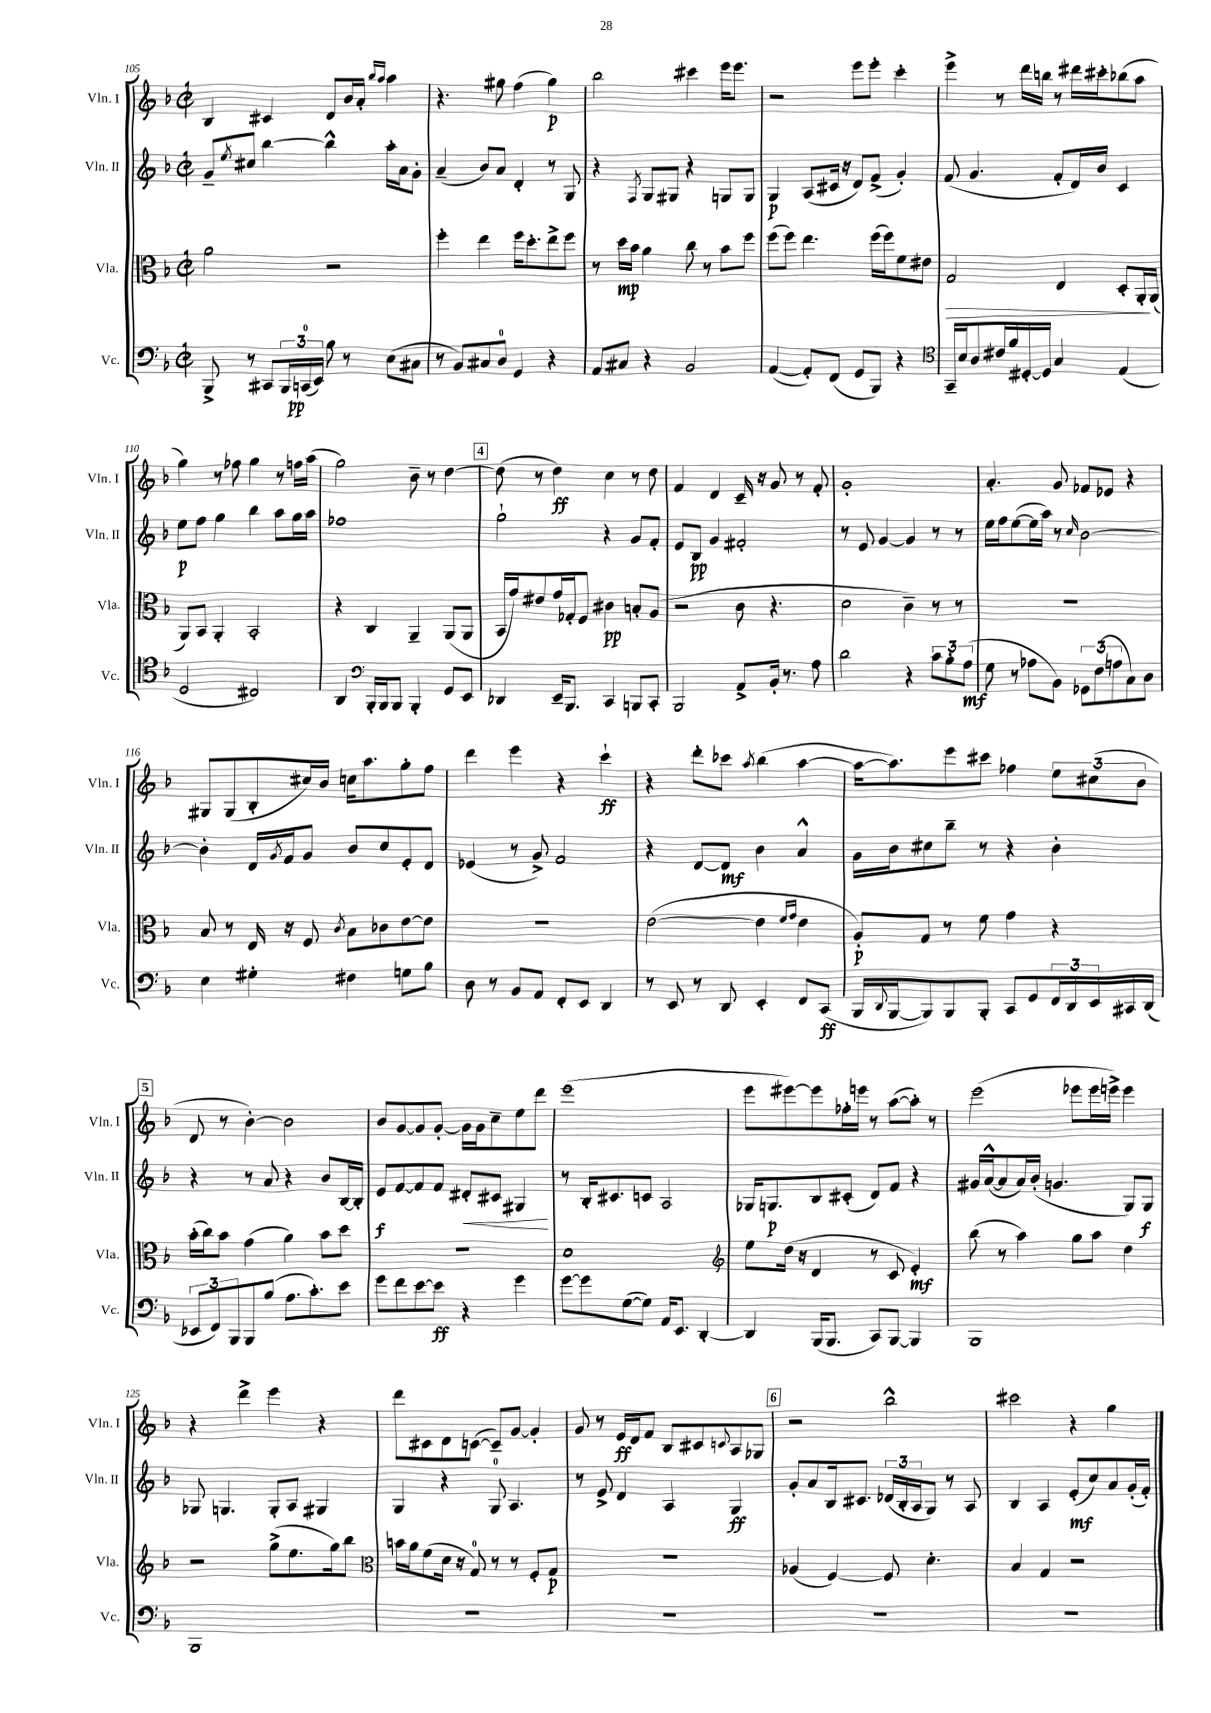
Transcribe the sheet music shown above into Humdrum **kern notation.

**kern	**kern	**kern	**kern
*staff4	*staff3	*staff2	*staff1
*clefF4	*clefC3	*clefG2	*clefG2
*k[b-]	*k[b-]	*k[b-]	*k[b-]
*M2/2	*M2/2	*M2/2	*M2/2
*met(c|)	*met(c|)	*met(c|)	*met(c|)
8BBB-^	2a	8g~	4B-
.	.	8qee	.
8r	.	8cc#	.
8CC#	.	[4bb-	4c#
24BBB-	.	.	.
(24CC	.	.	.
24EE)	.	.	.
8B-	2r	4bb-^^]	8d
8r	.	.	16b-
.	.	.	16a'
.	.	.	16qqbb-
.	.	.	16qqaa
(8E	.	16aa'	4aa
.	.	16a	.
8C#	.	8g'	.
=	=	=	=
8r	4ff'	(4a~	4.r
8BB-)	.	.	.
8C#	4ee	8b-)	.
8D	.	8a	8gg#
4GG	16ff	4d'	(4ff
.	8.dd'	.	.
4r	8ee^	8r	4gg#)
.	8ff	8G	.
=	=	=	=
8AA	8r	4r	2bb-
8C#	16dd	.	.
.	16b-	.	.
.	.	8qF	.
4r	4a	8G	.
.	.	8G#	.
2BB-	8cc	4r	4ccc#
.	8r	.	.
.	8b-	8G	16eee
.	.	.	8.eee
.	8ff	8G	.
=	=	=	=
([4AA	(8ff	4G	2r
.	8ff)	.	.
8AA'])	4.ee	(8A	.
(8FF	.	16c#	.
.	.	16r	.
8GG	.	8d)	8eee
8BBB-)	(16ff	(8f^	8eee'
.	16ff)	.	.
4r	8f	4g')	4ccc'
.	8e#	.	.
=	=	=	=
*clefC4	*	*	*
16GG~	2G	(8f	4eee^
16B-	.	.	.
8A	.	4.g	.
16c#	.	.	8r
16f	.	.	.
[16D#'	.	.	16ddd
16D#]	.	.	16bb
4G	4E	8f'	8r
.	.	16d)	16ddd#
.	.	16b-	16ccc#'
(4E	8D'	4c	(8bb-
.	16AA'	.	8aa
.	(16AA	.	.
=	=	=	=
2D	8AA)	8ee	4gg)
.	8BB-	8ff	.
.	4AA'	4gg	8r
.	.	.	8ff-
2C#)	2BB-'	4bb-	4gg
.	.	8aa	8r
.	.	16gg	16ff
.	.	16aa	(16aa
=	=	=	=
4AA	4r	1ff-	2gg)
*clefF4	*	*	*
16BBB-'	4C	.	.
16BBB-	.	.	.
8BBB-	.	.	.
4BBB-'	4AA~	.	8b-~
.	.	.	8r
8GG	(8AA	.	[4dd
8EE	8AA	.	.
=	=	=	=
4DD-	16BB-	2gg`	(8dd]
.	16g)	.	.
.	8e#	.	8r
16EE~	16g	.	4dd)
8.BBB-	16G-'	.	.
.	8F	.	.
4CC	4c#	4r	4cc
8BBB	8B'	8g	8r
8CC'	(8A	8f'	8dd
=	=	=	=
2BBB-	2r	8e	4f
.	.	8B-	.
.	.	4g	4d
8AA^	8c	2f#'	16c~
.	.	.	16r
16BB-'	4.r	.	8g
8.r	.	.	.
.	.	.	8r
8A	.	.	8f'
=	=	=	=
2d	2d	8r	1g'
.	.	8e	.
.	.	[4g	.
4r	4c~)	4g]	.
12c	8r	8r	.
12B-'	.	.	.
.	8r	8r	.
(12A	.	.	.
=	=	=	=
8G	1r	16ee	4.a'
.	.	16ff	.
8r	.	([8ee	.
8A-	.	16ee]	.
.	.	16aa)	.
8BB-)	.	8r	8g
.	.	16qqcc	.
12GG-	.	[2b-	8f-
(12F	.	.	.
.	.	.	8e-
12A	.	.	.
8C)	.	.	4r
8D	.	.	.
=	=	=	=
4E	8B-	4b-']	8G#
.	8r	.	(8G#
4G#'	16E	16d	8B-'
.	.	8qg	.
.	16r	16f	.
.	8F	8g	16cc#)
.	.	.	16b-
.	8qc	.	.
4F#	8B-	8b-	16cc
.	.	.	8.aa
.	8c-	8cc	.
8G	[8e	8e'	8gg'
8B-	8e]	8d	8ff
=	=	=	=
8D	1r	(4e-	4ddd
8r	.	.	.
8BB-	.	8r	4eee
8AA	.	8g^)	.
8FF'	.	2f	4r
8EE	.	.	.
4DD	.	.	4ccc`
=	=	=	=
8r	([2e	4r	4r
8EE	.	.	.
8r	.	[8d	8ddd'
8DD	.	8d]	8ccc-
.	.	.	8qaa
4EE'	4e]	4b-	(4bb-
.	16qqf	.	.
.	16qqg	.	.
8FF	4e	4a^^	[4aa
(8CC	.	.	.
=	=	=	=
16BBB-	8A')	16g	16aa_
8qqDD	.	.	.
[16BBB-	.	16b-	8.aa])
8BBB-])	8G	8cc#	.
8BBB-	8r	8bb-~	8eee
8BBB-'	8f	8r	8ccc#
8CC	4g	4r	4ff-
8GG	.	.	.
24FF	4r	4b-'	12ee
24DD	.	.	.
24EE	.	.	(12cc#
16CC#	.	.	.
.	.	.	12b-
(16DD	.	.	.
=	=	=	=
12EE-	(16b-'	4r	8d
.	16cc)	.	.
12FF)	.	.	.
.	8b-	.	8r
12BBB-	.	.	.
8BBB-	(4g	8r	[4b-')
(8B-	.	8a	.
8.A	4a)	4r	2b-]
8.c')	.	.	.
.	8b-	8b-	.
8e	8dd	[16B-	.
.	.	16B-']	.
=	=	=	=
8g	1r	8e	8b-
8f	.	[8f	[8g
[8e	.	8f]	8g]
8e]	.	8f	[8g'
4r	.	8d#'	16g]
.	.	.	16g
.	.	8c#	8cc~
4g	.	4G#	8ee
.	.	.	8ddd
=	=	=	=
[8g	1d	8r	(1eee
8g]	.	16B-'	.
.	.	8.c#	.
([8G	.	.	.
8G])	.	8c	.
16AA	.	2A	.
8.EE	.	.	.
[4DD'	.	.	.
=	=	=	=
*	*clefG2	*	*
4DD]	8ee	16G-	8eee
.	.	8.G	.
.	(16dd	.	[8eee#)
.	16r	.	.
(16BBB-	4d	8B-	8eee#]
8.BBB-	.	.	.
.	.	(8c#'	16ff-'
.	.	.	16eee
8CC)	8r	8d)	8r
[8BBB-	8c	8f	([8aa
4BBB-]	4e')	4r	8aa'])
.	.	.	8r
=	=	=	=
1BBB-	(8bb-	16g#	(2eee
.	.	([16a^^	.
.	8r	8a]	.
.	4aa)	16a)	.
.	.	(16b-'	.
.	.	4.g	.
.	8gg	.	8eee-
.	8aa	.	16eee-
.	.	.	16eee^)
.	4dd	8G)	4eee
.	.	8G	.
=	=	=	=
1BBB-	2r	8G-	4r
.	.	4.G	.
.	.	.	4ddd^
.	(8gg^	8G'	4eee
.	8.ee	8A	.
.	.	4G#	4r
.	16gg)	.	.
.	8bb-	.	.
=	=	=	=
*	*clefC3	*	*
1r	16b	4G	8ddd
.	16a	.	.
.	(8f	.	8c#
.	16d	4r	8d
.	16r	.	.
.	8G)	.	([8c
.	8r	8G	8c~])
.	8r	4.A	[8g
.	8F'	.	4g']
.	8G	.	.
=	=	=	=
1r	1r	8r	8g
.	.	8e^	8r
.	.	4d	16e
.	.	.	16d
.	.	.	8f
.	.	4A	8B-
.	.	.	8c#
.	.	.	8qqc
.	.	4G	8A
.	.	.	8G-
=	=	=	=
1r	(4A-	8g'	2r
.	.	8a	.
.	[4F)	16B-	.
.	.	8.c#	.
.	8F]	(24d-	2bb-^^
.	.	24B-'	.
.	.	24A	.
.	4.d'	8G)	.
.	.	8r	.
.	.	8A	.
=	=	=	=
1r	4B-	4B-	2ccc#
.	4G	4A	.
.	2r	(8e'	4r
.	.	8cc)	.
.	.	8a	4gg
.	.	(16g'	.
.	.	16f')	.
==	==	==	==
*-	*-	*-	*-
